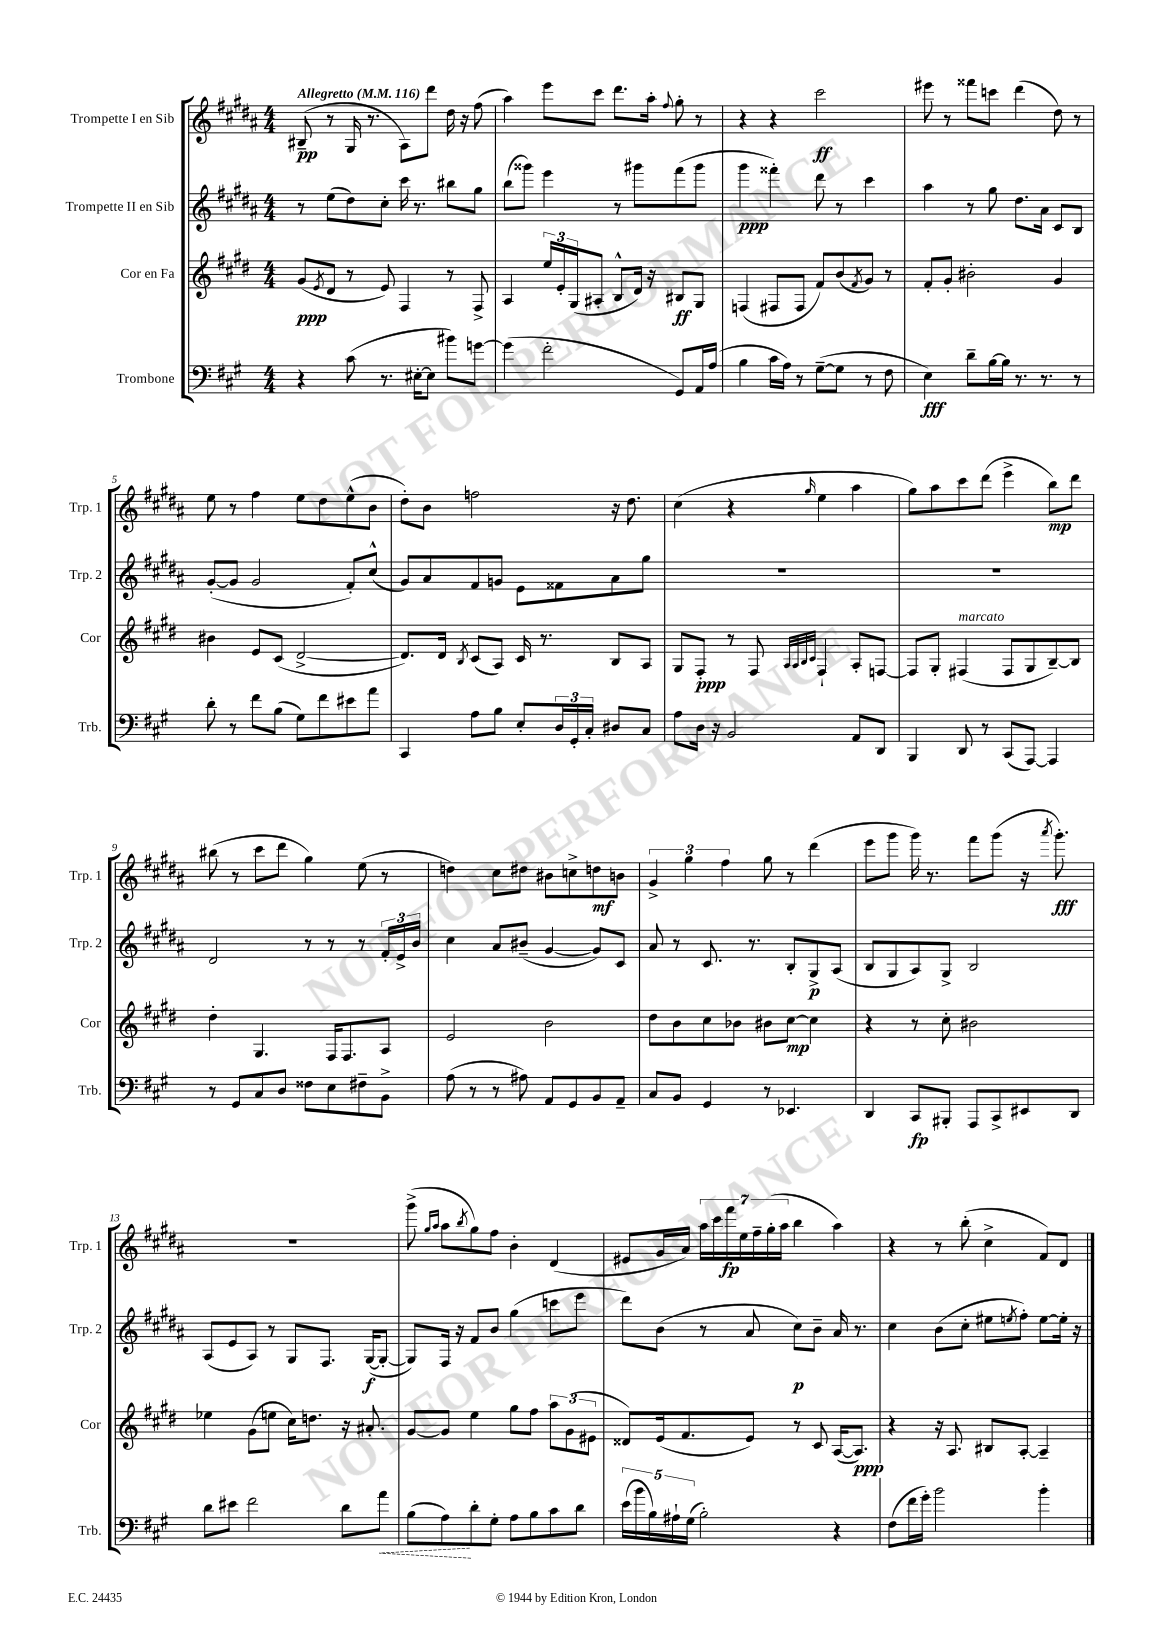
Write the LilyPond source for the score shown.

<<
\new StaffGroup <<
\new Staff = "s0" \with { instrumentName = "Trompette I en Sib" shortInstrumentName = "Trp. 1" } {
    \clef treble \key b \major \numericTimeSignature \time 4/4 \tempo "Allegretto" 4 = 116
    bis8--\pp( r8 gis16 r8. ais8) dis'''8 dis''16 r16 fis''8( |
    ais''4) e'''8 cis'''8 dis'''8. ais''16-. \appoggiatura { fis''8 } gis''8-. r8 |
    r4 r4 cis'''2\ff |
    eis'''8 r8 fisis'''8 c'''8 dis'''4( dis''8) r8 |
    e''8 r8 fis''4 e''8 dis''8 e''8-^( b'8 |
    dis''8-.) b'8 f''2 r16 dis''8. |
    cis''4( r4 \grace { gis''16 } e''4 ais''4 |
    gis''8) ais''8 cis'''8 dis'''8( e'''4-> b''8\mp) dis'''8 |
    bis''8( r8 cis'''8 dis'''8 gis''4) e''8( r8 |
    d''4) cis''8 dis''8 bis'8 c''8-> d''8\mf b'8 |
    \tuplet 3/2 { gis'4-> gis''4 fis''4 } gis''8 r8 dis'''4( |
    e'''8 gis'''8 gis'''16) r8. fis'''8 gis'''8( r16 \acciaccatura { ais'''8 } gis'''8.-.\fff) |
    R1 |
    gis'''8->( \grace { gis''16 ais''16 } ais''8 \acciaccatura { b''8 } gis''8) fis''8 b'4-. dis'4( |
    eis'8 gis'16 ais'16) \tuplet 7/4 { ais''16 cis'''16 fis'''16\fp e''16 fis''16-- gis''16-.( ais''16 } b''4 ais''4) |
    r4 r8 b''8-.( cis''4-> fis'8) dis'8 \bar "|." |
}
\new Staff = "s1" \with { instrumentName = "Trompette II en Sib" shortInstrumentName = "Trp. 2" } {
    \clef treble \key b \major \numericTimeSignature \time 4/4
    r8 e''8( dis''8) cis''8-. cis'''16 r8. bis''8 gis''8 |
    b''8( gisis'''8) e'''4 r8 gis'''8 fis'''8( gis'''8 |
    gis'''4\ppp fisis'''4-.) dis'''8 r8 cis'''4 |
    ais''4 r8 gis''8 dis''8. ais'16 cis'8 b8 |
    gis'8~-.( gis'8 gis'2 fis'8-.) cis''8-^( |
    gis'8) ais'8 fis'8 g'8 e'8 fisis'8 ais'8 gis''8 |
    R1 |
    R1 |
    dis'2 r8 r8 r8 \tuplet 3/2 { fis'16-. e'16-> b'16 } |
    cis''4 ais'8 bis'8--( gis'4~ gis'8) cis'8 |
    ais'8 r8 cis'8. r8. b8-. gis8->\p ais8( |
    b8 gis8 ais8) gis8-> b2 |
    ais8( e'8 ais8) r8 gis8 fis8. gis16~\f( gis8~-. |
    gis8) fis16 r16 fis'8 b'8 gis''4( c'''8 e'''8 |
    dis'''8) b'8( r8 ais'8 cis''8\p) b'8-- ais'16 r8. |
    cis''4 b'8( cis''8-. eis''8 \acciaccatura { e''8 } fis''8-.) e''8~ e''16-. r16 \bar "|." |
}
\new Staff = "s2" \with { instrumentName = "Cor en Fa" shortInstrumentName = "Cor" } {
    \clef treble \key e \major \numericTimeSignature \time 4/4
    gis'8\ppp( \acciaccatura { e'8 } dis'8 r8 e'8) fis4 r8 fis8-> |
    a4 \tuplet 3/2 { e''16 e'16-. gis16( } ais8-. b8-^ dis'16) r16 bis8\ff gis8 |
    f4( fis8 fis8 fis'8) b'8( \acciaccatura { fis'8 } gis'8) r8 |
    fis'8-. gis'8-. bis'2-. gis'4 |
    bis'4 e'8 cis'8( dis'2~-> |
    dis'8.) dis'16 \acciaccatura { b8 } cis'8( a8) cis'16 r8. b8 a8 |
    gis8 fis8-.\ppp r8 fis8 \grace { a32 a32 b32 cis'32 } fis4-! a8-. f8~ |
    f8 gis8-. fis4^\markup { \italic "marcato" }( fis8 gis8 b8~--) b8 |
    dis''4-. gis4. fis16 fis8. a8 |
    e'2 b'2 |
    dis''8 b'8 cis''8 bes'8 bis'8 cis''8~\mp cis''4 |
    r4 r8 cis''8-. bis'2 |
    ees''4 gis'8( e''8 cis''16) d''8. r16 ais'8.-. |
    gis'8~ gis'8 e''4 gis''8 fis''8 \tuplet 3/2 { a''8 gis'8( eis'8 } |
    disis'8) e'16( fis'8. e'8) r8 cis'8 a16~( a8.\ppp) |
    r4 r16 a8. bis8 a8~-. a4-- \bar "|." |
}
\new Staff = "s3" \with { instrumentName = "Trombone" shortInstrumentName = "Trb." } {
    \clef bass \key a \major \numericTimeSignature \time 4/4
    r4 cis'8( r8. eis16~-. eis8 bis'8) g'8~ |
    g'4( fis'2-. gis,8) a,16 a16( |
    b4 cis'16 a16) r8 gis8~--( gis8 r8 fis8 |
    e4\fff) d'8-- b16~ b16 r8. r8. r8 |
    d'8-. r8 fis'8 b8( gis8) fis'8 eis'8 a'8 |
    cis,4 a8 b8 e8-. \tuplet 3/2 { d16 gis,16-. cis16-. } dis8 cis8 |
    a8 d16 r16 b,2 a,8 d,8 |
    b,,4 d,8 r8 cis,8( a,,8~) a,,4 |
    r8 gis,8 cis8 d8 fisis8 e8 fis8-- b,8-> |
    a8( r8 r8 ais8) a,8 gis,8 b,8 a,8-- |
    cis8 b,8 gis,4 r8 ees,4. |
    d,4 cis,8\fp bis,,8-. a,,8 cis,8-> eis,8 d,8 |
    d'8 eis'8 fis'2 d'8 \once \override Hairpin.style = #'dashed-line a'8\< |
    b8( a8\!) d'8-. gis8-. a8 b8 cis'8 d'8 |
    \tuplet 5/4 { e'16( b'16 b16) ais16-! gis16( } b2-.) r4 |
    fis8( fis'16 gis'16-.) b'2 b'4-. \bar "|." |
}
>>
>>
